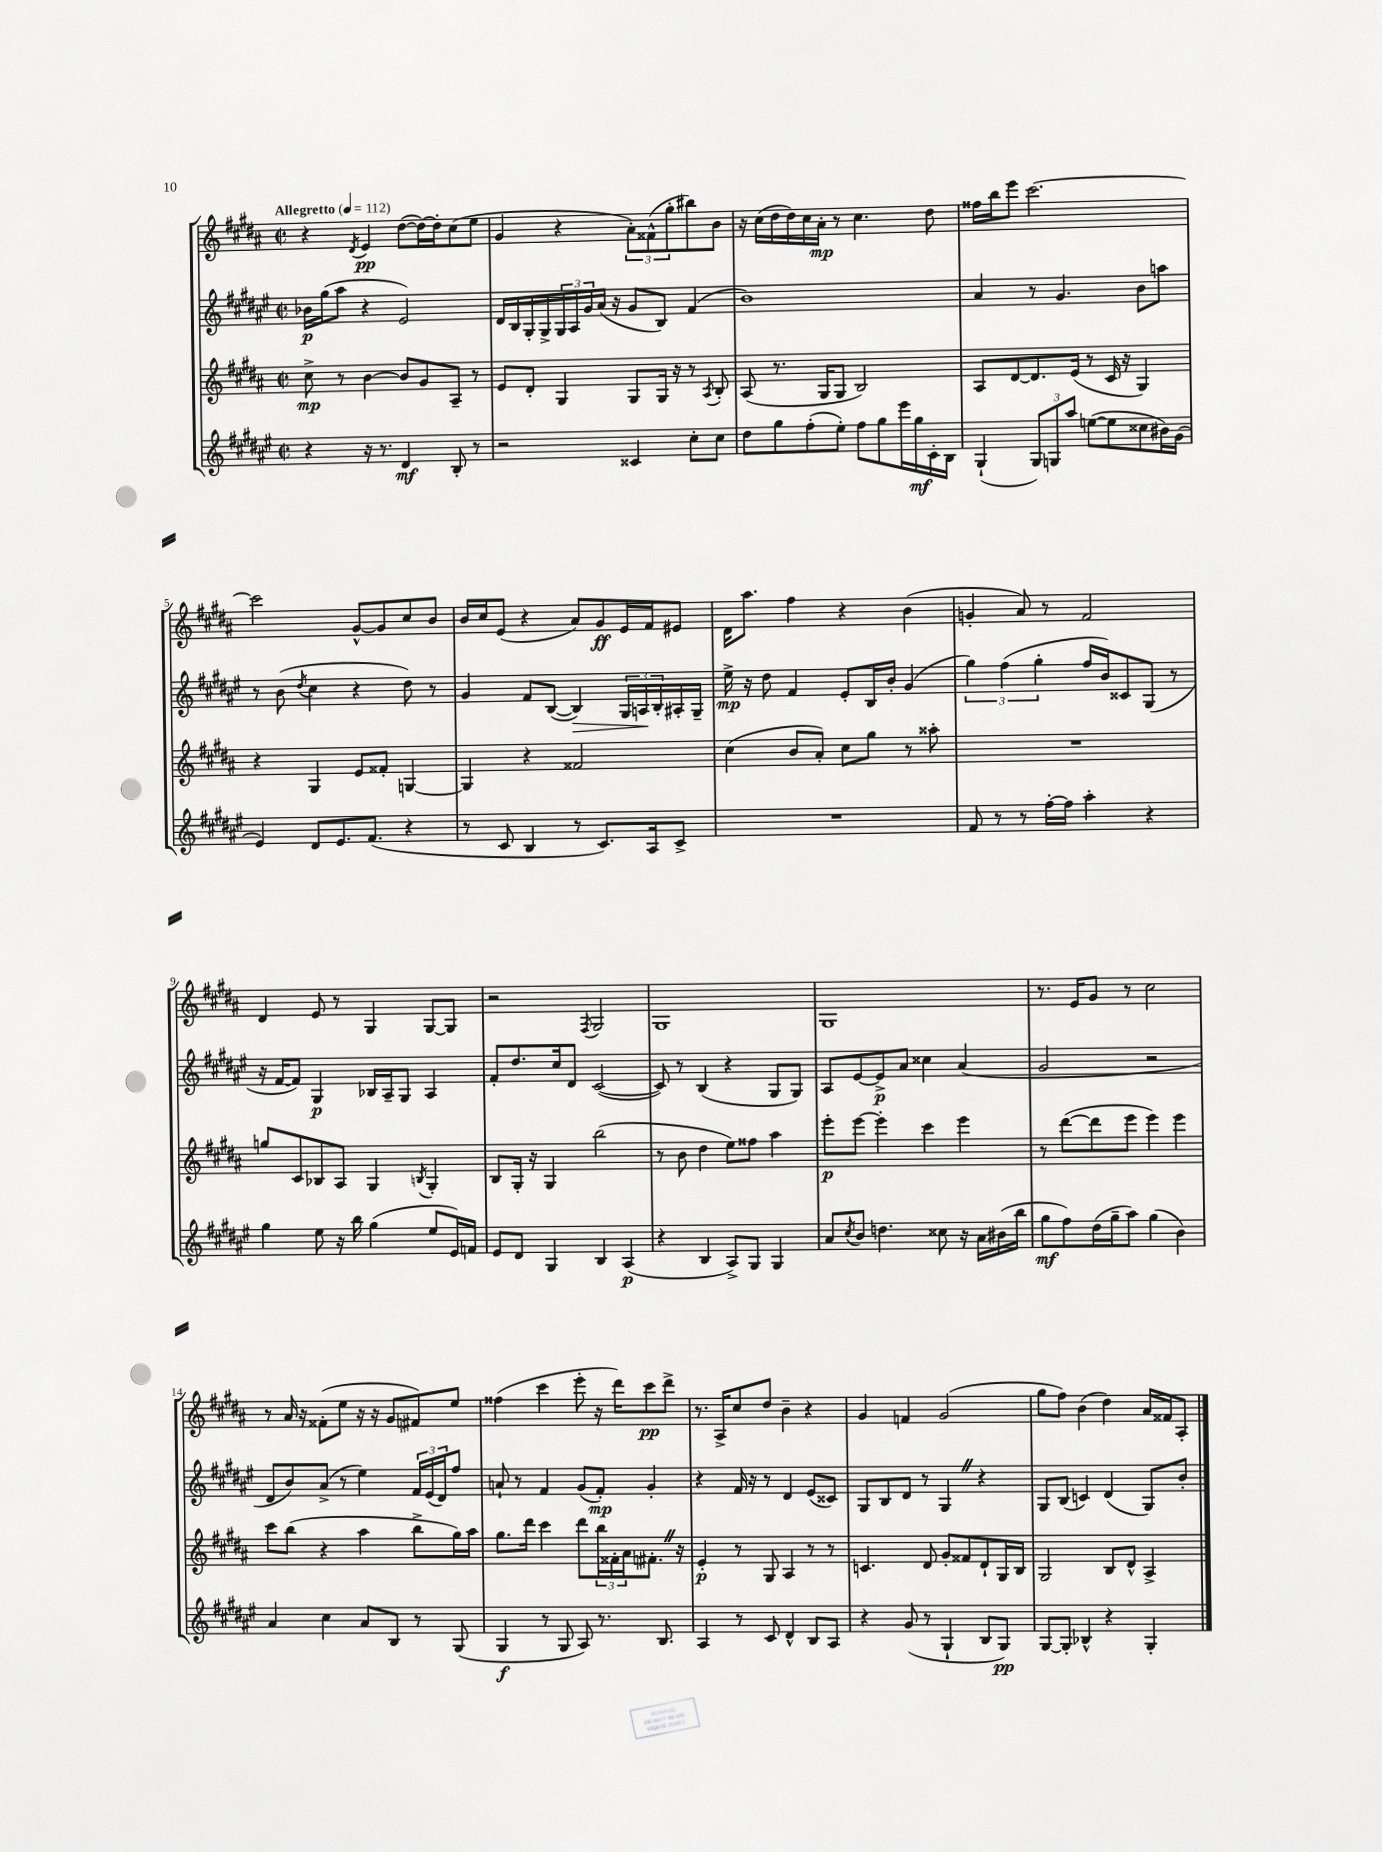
<<
\new StaffGroup <<
\new Staff = "s0" {
    \clef treble \key b \major \defaultTimeSignature \time 2/2 \tempo "Allegretto" 4 = 112
    r4 \acciaccatura { dis'8 } e'4\pp dis''8~( dis''16~) dis''16-. cis''8( e''8 |
    gis'4 r4 \tuplet 3/2 { ais'8-.) fisis'8-^( gis''8-. } bis''8) b'8 |
    r16 cis''16( dis''16 dis''16) cis''16 ais'16-.\mp r8 cis''4. dis''8 |
    fisis''16 b''16 e'''8 cis'''2.~ |
    cis'''2 gis'8~-^ gis'8 cis''8 b'8 |
    b'16 cis''16 e'8( r4 ais'8) gis'8\ff e'16 fis'16 eis'8 |
    dis'16 ais''8. fis''4 r4 b'4( |
    g'4-. ais'8) r8 fis'2 |
    dis'4 e'8 r8 gis4 gis8~ gis8 |
    r2 \acciaccatura { fis8 } gis2 |
    gis1 |
    gis1 |
    r8. e'16 gis'8 r8 cis''2 |
    r8 ais'16 r16 fisis'8-.( e''8 r16 r16 gis'8 fis'8) e''8 |
    fisis''4( cis'''4 e'''8-. r16 dis'''16) cis'''8\pp dis'''8-> |
    r8. ais16-> cis''8 dis''8 b'4-- r4 |
    gis'4 f'4 gis'2( |
    gis''8 fis''8) b'4( dis''4) ais'16 fisis'16 ais8-. \bar "|." |
}
\new Staff = "s1" {
    \clef treble \key fis \major \defaultTimeSignature \time 2/2
    bes'16\p gis''16( ais''8 r4 eis'2) |
    dis'16 b16 gis16-. gis16-> \tuplet 3/2 { gis16 ais16 gis'16 } ais'16( r16 gis'8 b8) fis'4( |
    b'1) |
    ais'4 r8 gis'4. b'8 a''8 |
    r8 b'8( \acciaccatura { dis''8 } cis''4 r4 dis''8) r8 |
    gis'4 fis'8 b8~( b4\>) \tuplet 3/2 { gis16 a16\! b16-. } ais16-. gis16-- |
    eis''16->\mp r16 dis''8 fis'4 eis'8-. b16 b'16-. gis'4( |
    \tuplet 3/2 { gis''4) fis''4( gis''4-. } fis''16 b'16) cisis'8 gis8( r8 |
    r16 fis'16~ fis'8) gis4\p bes16 ais16-- gis8 ais4 |
    fis'8-. dis''8. cis''16 dis'8 cis'2~( |
    cis'8) r8 b4( r4 gis8 gis8) |
    ais8 eis'8~ eis'8->\p ais'8 cisis''4 ais'4( |
    gis'2 r2 |
    dis'8 b'8) ais'8->( r8 eis''4) \tuplet 3/2 { fis'16 eis'16( dis'16) } fis''8 |
    a'8-! r8 fis'4 gis'8( fis'8-.\mp) gis'4-. |
    r4 fis'16 r16 r8 dis'4 eis'8( cisis'8) |
    gis8 b8 dis'8 r8 gis4 \once \override BreathingSign.text = \markup { \musicglyph "scripts.caesura.straight" } \breathe r4 |
    gis8 b8( c'4) dis'4( gis8) b'8-. \bar "|." |
}
\new Staff = "s2" {
    \clef treble \key b \major \defaultTimeSignature \time 2/2
    cis''8->\mp r8 b'4~ b'8 gis'8 ais8-- r8 |
    e'8 dis'8-. gis4 gis8 gis16 r16 r8 \acciaccatura { ais8 } b8-. |
    ais8( r8. gis16 gis8 b2) |
    ais8 dis'8~ dis'8. e'16( r8 cis'16 r16 gis4) |
    r4 gis4 e'8 fisis'8-. g4~ |
    g4 r4 fisis'2 |
    cis''4( b'8 ais'8-.) cis''8 gis''8 r8 aisis''8-. |
    R1 |
    g''8 cis'8 bes8 ais8 gis4 \acciaccatura { b8 } gis4-. |
    b8 gis16-. r16 gis4 b''2( |
    r8 b'8 dis''4 e''8) fisis''8 ais''4 |
    e'''8-.\p e'''8~ e'''4-. cis'''4 e'''4 |
    r8 dis'''8~( dis'''8 e'''8 e'''4) e'''4 |
    cis'''8 b''8( r4 ais''4 b''8-> gis''16) ais''16 |
    gis''8. dis'''16 cis'''4 dis'''8 \tuplet 3/2 { b''16 fisis'16-. ais'16 } fis'8.-. \once \override BreathingSign.text = \markup { \musicglyph "scripts.caesura.straight" } \breathe r16 |
    e'4-.\p r8 gis8 ais4 r8 r8 |
    c'4. dis'8 gis'8-. fisis'8 dis'8-! gis16 b16 |
    gis2 b8 dis'8-^ ais4-> \bar "|." |
}
\new Staff = "s3" {
    \clef treble \key fis \major \defaultTimeSignature \time 2/2
    r4 r16 r8. dis'4\mf b8-. r8 |
    r2 cisis'4 cis''8-. cis''8 |
    dis''8 gis''8 fis''8-.( eis''8-.) fis''8 gis''8 eis'''16 gis''16\mf cis'16-. b16 |
    gis4-!( \tuplet 3/2 { gis8) g8 ais''8 } e''8~( e''8 cisis''8 bis'16) gis'16( |
    eis'4) dis'8 eis'8. fis'8.( r4 |
    r8 cis'8 b4 r8 cis'8.) ais16 cis'8-> |
    R1 |
    fis'8 r8 r8 fis''16~-. fis''16 ais''4-. r4 |
    gis''4 eis''8 r16 b''16 gis''4( eis''8 eis'16) f'16 |
    eis'8 dis'8 gis4 b4 ais4\p( |
    r4 b4 ais8->) gis8 gis4 |
    ais'8 \acciaccatura { cis''8 } b'8 d''4. cisis''8 r16 ais'16 bis'16( b''16 |
    gis''8\mf fis''8) dis''16( gis''16-- ais''8) gis''4( b'4) |
    ais'4 cis''4 ais'8 b8 r8 gis8( |
    gis4\f r8 gis8 ais8) r8. b8. |
    ais4 r8 cis'8 dis'4-^ b8 ais8 |
    r4 gis'8( r8 gis4-! b8 gis8\pp) |
    gis8~ gis8-. bes4-^ r4 gis4-. \bar "|." |
}
>>
>>
